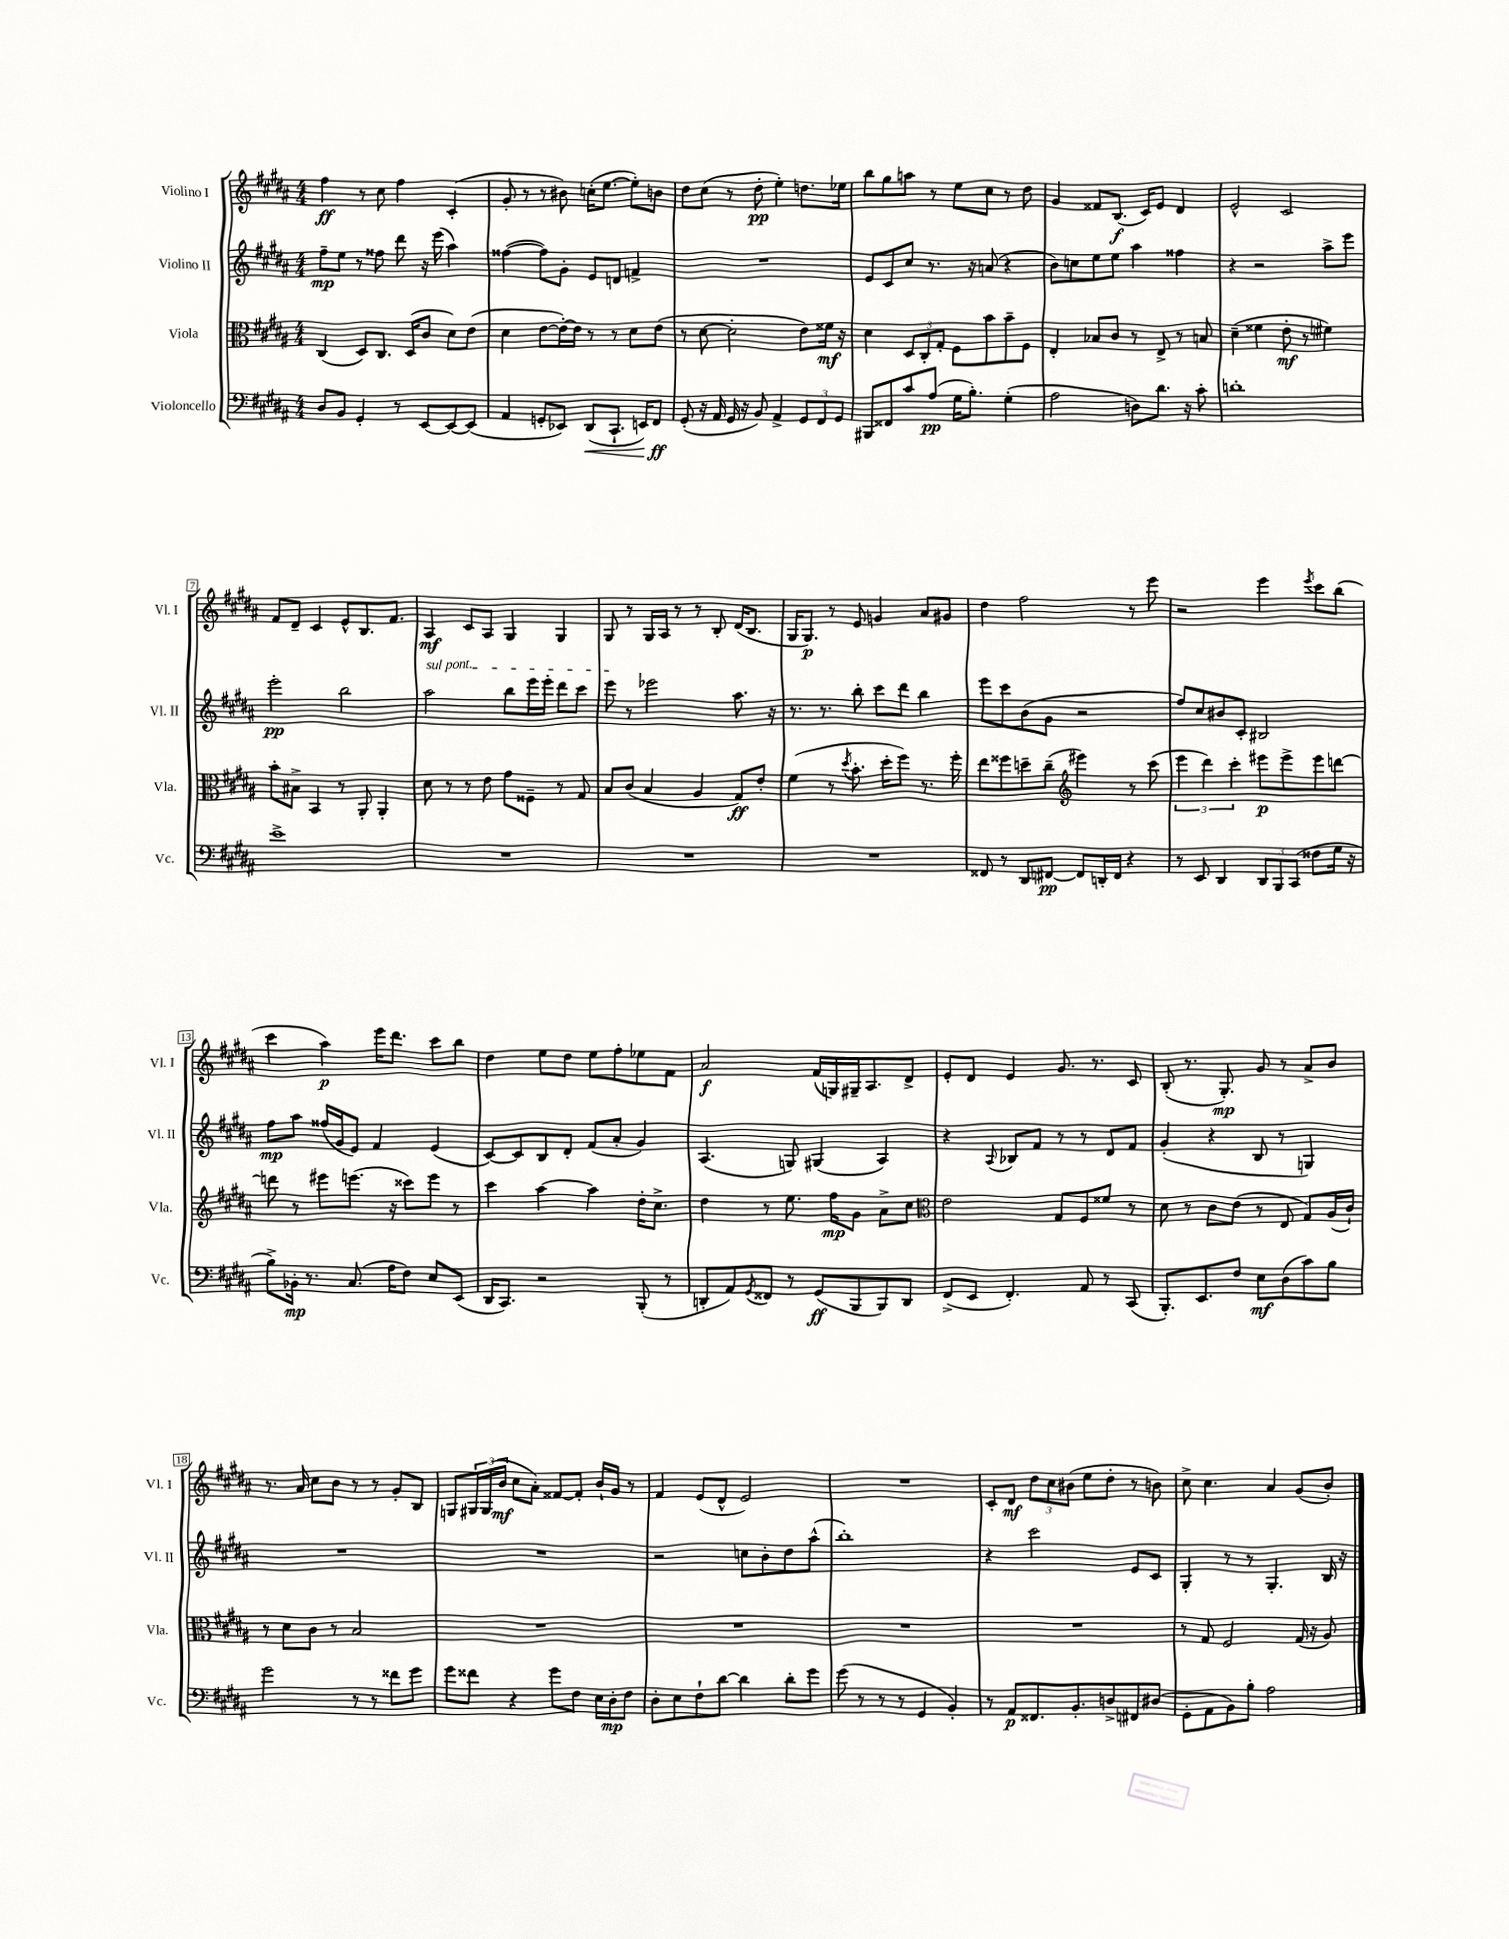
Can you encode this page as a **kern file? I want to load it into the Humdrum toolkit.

**kern	**kern	**kern	**kern
*staff4	*staff3	*staff2	*staff1
*clefF4	*clefC3	*clefG2	*clefG2
*k[f#c#g#d#a#]	*k[f#c#g#d#a#]	*k[f#c#g#d#a#]	*k[f#c#g#d#a#]
*M4/4	*M4/4	*M4/4	*M4/4
8D#	(4C#	8ff#~	4ff#
8BB	.	8ee	.
4GG#'	8D#)	8r	8r
.	8.C#	8ff##	8cc#
8r	.	8ddd#	4ff#
.	(16D#	.	.
[8EE	8c#	16r	.
.	.	(16eee	.
8EE_	8d#)	4aa#)	(4c#'
(8EE]	(8e	.	.
=	=	=	=
4AA#	4d#	([4ff##	8g#'
.	.	.	8r
8GG'	[8e	8ff##])	8r
8EE-)	16e'_)	8g#'	8b#)
.	16e]	.	.
(8DD#	8r	8e	(16cc'
.	.	.	[8.ee
8.CC#`	8r	8d	.
.	8d#	4f^	8ee'])
16EE)	.	.	.
8FF#	(8e	.	8b
=	=	=	=
(8GG#'	8r	1r	8dd#
16r	[8d#	.	(8cc#
16AA#	.	.	.
16GG#	2d#']	.	8r
16r	.	.	.
8BB)	.	.	8dd#'
4AA#^	.	.	4ee')
12GG#	8e)	.	8.dd
12FF#	.	.	.
.	16f##	.	.
12GG#	.	.	.
.	16r	.	16ee-
=	=	=	=
8BBB#	4d#	8e	8bb
8FF##	.	8c#	8gg#
8c#	12D#	8cc#	8aa
.	12C#'	.	.
(8A#	.	8.r	8r
.	12G#'	.	.
16G#	8F#	.	8ee
8.B')	.	16r	.
.	8b	(8a	8cc#
(4G#'	8b~	4r	8r
.	8F#	.	8dd#
=	=	=	=
2A#	4E'	8b)	4g#
.	.	8cc	.
.	8B-	8ee	8f##
.	8c#	8ee	(8.B
8D)	8r	4aa#	.
.	.	.	16c#)
8.d#	8E^	.	8e
.	8r	4ff##	4d#
16r	.	.	.
8c#'	8B	.	.
=	=	=	=
1d'	(4d#~	4r	2e^^
.	4f##	2r	.
.	8e'	.	2c#
.	8r	.	.
.	4f#)	8aa#^	.
.	.	8eee	.
=	=	=	=
1e^	8b'	2eee'	8f#
.	8B#^	.	8d#~
.	4BB	.	4c#
.	8r	2bb	8e^^
.	8AA#'	.	8.B
.	4AA#'	.	.
.	.	.	8.f#
=	=	=	=
1r	8d#	2aa#	4A#
.	8r	.	.
.	8r	.	8c#
.	8e	.	8A#
.	8g#	8bb	4G#
.	8F##~	16eee	.
.	.	16eee'	.
.	8r	8ddd#	4G#
.	8G#	8ccc#	.
=	=	=	=
1r	8B	8eee	8G#
.	(8c#	8r	8r
.	4B	2eee-	16G#
.	.	.	16A#
.	.	.	8r
.	4A#	.	8r
.	.	.	8B'
.	8G#)	8.aa#	(16d#
.	.	.	8.B
.	8e'	.	.
.	.	16r	.
=	=	=	=
1r	(4f#	8.r	16G#
.	.	.	8.G#)
.	.	8.r	.
.	8r	.	8r
.	8qdd#	.	.
.	8.b'	8bb'	8e
.	.	8ccc#	4g
.	16dd#'	.	.
.	8ff#)	8ddd#	.
.	8.r	4bb	8a#
.	.	.	8g#
.	16ff#'	.	.
=	=	=	=
8FF##	8ee	8eee	4dd#
8r	8ff##	8ccc#	.
8DD#	8dd~	(8b	2ff#
[8FF#	(8cc#~	8g#	.
*	*clefG2	*	*
8FF#]	4eee#)	2r	.
16DD'	.	.	.
16FF#	.	.	.
4r	8r	.	8r
.	(8ccc#	.	8eee
=	=	=	=
8r	6eee	8ff#)	2r
8EE	.	8cc#	.
.	6ddd#)	.	.
4DD#	.	8b#	.
.	6ccc#'	.	.
.	.	8c#'	.
12DD#	8eee#	2B#	4eee
12BBB	.	.	.
.	8eee#^	.	.
(12CC#	.	.	.
.	.	.	8qeee
8F##	8eee#	.	8ccc#
16G#	[8ddd	.	(8bb
16r	.	.	.
=	=	=	=
8B^)	8ddd]	8ff#	4ccc#
16BB-'	8r	8aa#	.
8.r	.	.	.
.	8eee#	(16ff##	4aa#)
.	.	16g#	.
(8.C#	(8.eee	8e)	.
.	.	4f#	16eee
16A#	16r	.	8.ddd#
8F#)	8ccc##)	.	.
8E	8eee	(4e	8ccc#
(8EE	8r	.	8bb
=	=	=	=
16DD#	4ccc#	[8c#)	4dd#
8.CC#)	.	.	.
.	.	8c#]	.
2r	[4aa#	8B	8ee
.	.	8d#'	8dd#
.	4aa#]	(8f#	8ee
.	.	8a#'	8ff#'
(8BBB'	16dd#'	4g#)	8ee-
.	8.cc#^	.	.
8r	.	.	8f#
=	=	=	=
8DD'	4dd#	(4.A#	2a#
8AA#)	.	.	.
8qGG#	.	.	.
8FF##	8r	.	.
8r	8.ee	8G)	.
(8GG#	.	(4G#	(16f#
.	16ff#	.	16G)
8BBB	8g#	.	16G#~
.	.	.	8.A#
8BBB)	8a#^	4A#)	.
8DD	8cc#	.	8d#^
=	=	=	=
*	*clefC3	*	*
(8FF#^	2e	4r	8e'
8EE	.	.	8d#
.	.	8qqA#	.
4.FF#')	.	8B-	4e
.	.	8f#	.
.	8G#	8r	8.g#
8AA#	8F#	8r	.
.	.	.	8.r
8r	8f##	8d#	.
(8CC#	8r	8f#	8c#
=	=	=	=
8.BBB')	8d#	(4g#'	(8B'
.	8r	.	8.r
8.EE	.	.	.
.	8c#	4r	.
.	.	.	8.G#')
8F#	(8e	.	.
8E	8r	8B	8g#
(8D#	8E	8r	8r
8c#)	8G#)	4G)	8a#^
8B	(16A#	.	8b
.	16c#`)	.	.
=	=	=	=
2g#	8r	1r	8.r
.	8d#	.	.
.	.	.	16a#
.	8c#	.	8cc#
.	8r	.	8b
8r	2B	.	8r
8r	.	.	8r
8f##	.	.	8g#'
8g#	.	.	8B
=	=	=	=
8g#	1r	1r	8G
8f##	.	.	24G#
.	.	.	(24G#
.	.	.	24b
4r	.	.	8cc#
.	.	.	8a#')
8g#	.	.	[8f##
8F#	.	.	8f##']
16E	.	.	16b`
16D#'	.	.	16g#
8F#	.	.	8r
=	=	=	=
8D#'	1r	2r	4f#
8E	.	.	.
8F#`	.	.	(8e
[8d#	.	.	8d#^^
4d#]	.	8cc	2e)
.	.	8b'	.
8d#'	.	8dd#	.
8g#	.	(8aa#^^	.
=	=	=	=
(8g#	1r	1bb')	1r
8r	.	.	.
8r	.	.	.
8r	.	.	.
4GG#	.	.	.
4BB')	.	.	.
=	=	=	=
8r	1r	4r	8c#'
8AA#	.	.	8d#
8.FF##	.	2ccc#	12dd#
.	.	.	12cc#
.	.	.	(12b#
8.BB'	.	.	.
.	.	.	8ee
8D^	.	.	8dd#'
8FF#	.	8e	8r
(8D#	.	8c#	8b)
=	=	=	=
8GG#'	8r	4G#'	8cc#^
8AA#	8G#	.	4.cc#
8BB)	2F#	8r	.
8B'	.	8r	.
2A#	.	4.G#'	4a#
.	(16G#	.	(8g#
.	16r	.	.
.	8A#)	16B	8b')
.	.	16r	.
==	==	==	==
*-	*-	*-	*-
